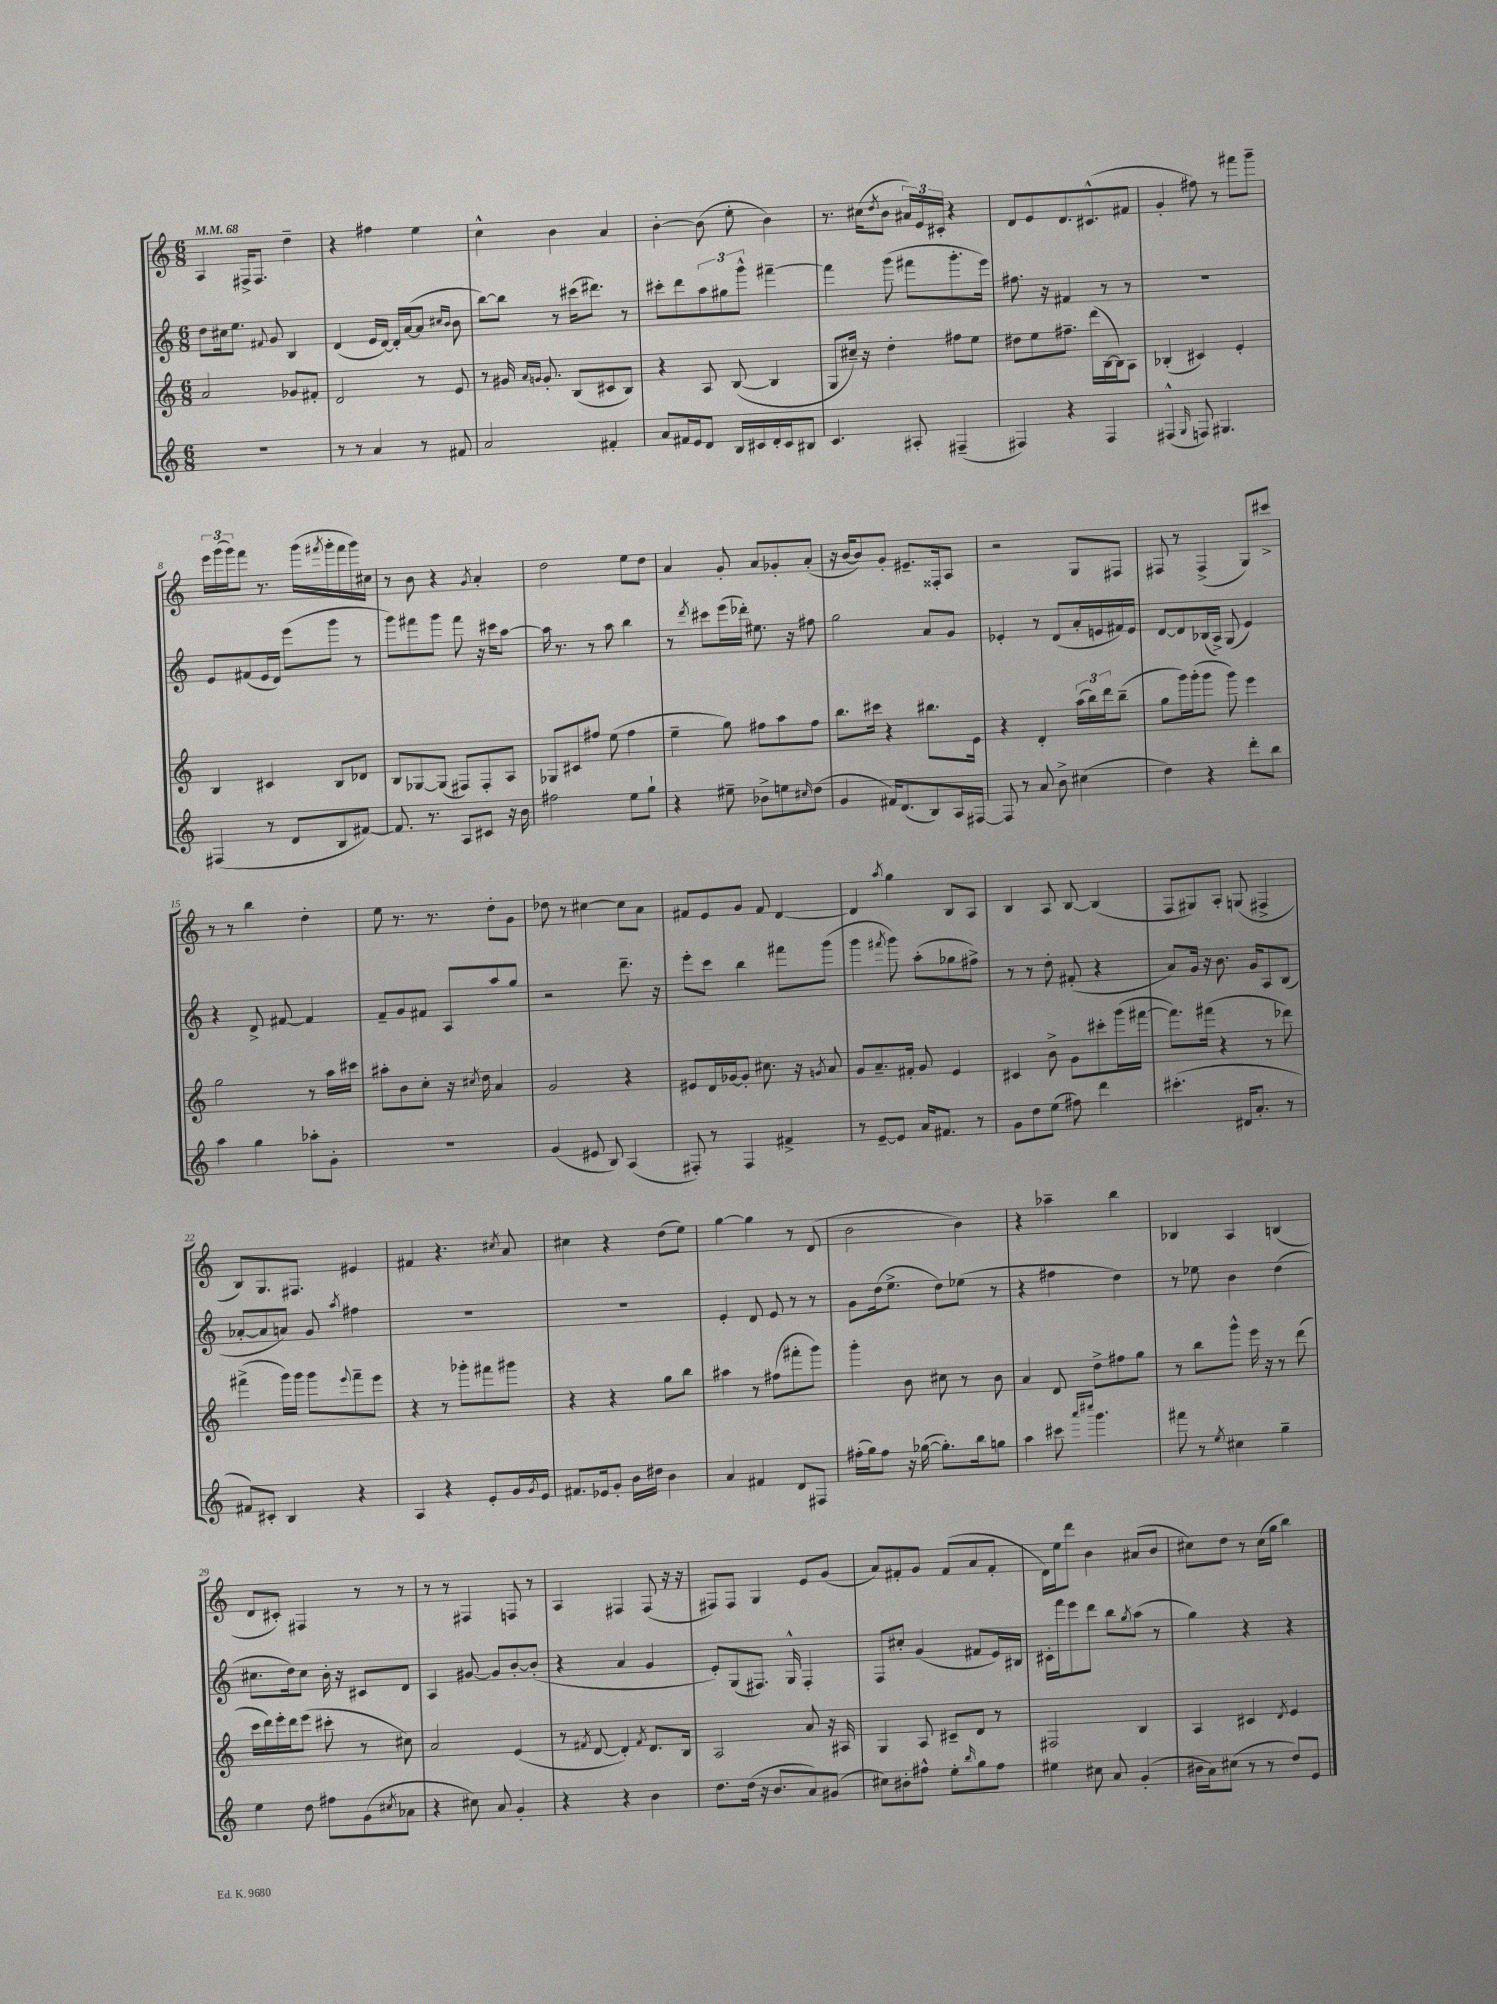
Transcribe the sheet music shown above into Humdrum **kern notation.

**kern	**kern	**kern	**kern
*staff4	*staff3	*staff2	*staff1
*clefG2	*clefG2	*clefG2	*clefG2
*k[]	*k[]	*k[]	*k[]
*M6/8	*M6/8	*M6/8	*M6/8
*MM68	*MM68	*MM68	*MM68
2.r	2a	8dd	4A
.	.	16cc#	.
.	.	8.ee	.
.	.	.	16F#^
.	.	.	8.F#
.	.	8qqf#	.
.	.	8g	.
.	8g-	4B	4dd~
.	8f#'	.	.
=	=	=	=
8r	2d	(4d	4r
8r	.	.	.
4a	.	16e	4ff#
.	.	[16d)	.
.	.	16d']	.
.	.	([16a	.
8r	8r	8a]	4ee
.	.	16qqcc#	.
.	.	16qqb	.
8f#	8e	8b	.
=	=	=	=
2a	8r	[8bb)	4cc^^
.	16g#	8bb]	.
.	16qqa	.	.
.	16qqg	.	.
.	8.g'	.	.
.	.	8r	4b
.	(8B	(16ccc#	.
.	.	8.ddd#)	.
4f#'	8c#	.	4a
.	8B)	8r	.
=	=	=	=
8a	4r	8ccc#'	[4b'
16f#	.	8ddd	.
16e	.	.	.
8d	8A	12aa	(8b]
.	.	12gg#	.
16B	([8B	.	8ee'
.	.	12ggg^^	.
16c#	.	.	.
16d'	4B]	[4fff#~	4b)
16c#	.	.	.
8B#	.	.	.
=	=	=	=
4.c	8G	4fff#]	8.r
.	16cc#~)	.	.
.	16r	.	(16cc#
.	.	.	8qdd
.	4dd'	(8ggg	8b
8A#'	.	8fff#	24a#)
.	.	.	24e
.	.	.	24c#'
(4F#~	8ff#	8.ggg'	4r
.	8ee	.	.
.	.	16eee)	.
=	=	=	=
4F#)	8dd#	8.ff#	8d
.	8ee	.	8e
.	.	16r	.
4r	8.ff#~	4f#	8.d
.	(16ddd	.	(8.c#^^
4F#	[16B	8r	.
.	16B])	.	.
.	8A	8r	8f#
=	=	=	=
(4F#^^	(4B-'	2.r	4g'
16qqG	.	.	.
8F)	4c#)	.	8ff#)
4.G#	.	.	8r
.	4e'	.	8fff#
.	.	.	8ggg~
=	=	=	=
(4F#	4B	8e	24eee
.	.	.	(24ggg
.	.	.	24ggg)
.	.	(8f#	8fff
8r	4c#	16e	8.r
.	.	16d)	.
8d	.	(8eee	.
.	.	.	(16ggg
.	.	.	8qfff#
8B	8B	8ggg	16ggg'
.	.	.	16fff#
[8f#)	8d-	8r	16ggg)
.	.	.	16cc#
=	=	=	=
8.f#]	8B	8ggg)	8r
.	[8G-	8fff#	8b
8.r	.	.	.
.	(8G-]	8ggg	4r
8A	8F#)	8fff#	.
.	.	.	8qg
8c#	8F#'	16r	4a'
.	.	16ccc#	.
16r	8A	[8aa	.
16b	.	.	.
=	=	=	=
2ff#	8G-	16aa]	2dd
.	.	8.r	.
.	8c#	.	.
.	8ff#	8r	.
.	(8ee	8aa	.
8ee	4ff#	4bb	8ee
8gg`	.	.	8dd
=	=	=	=
4r	4ee~	8r	4a
.	.	8qddd	.
.	.	8ccc#	.
8ee#~	8gg)	(16eee	8g'
.	.	16ddd-')	.
8b-^	8ff#	8.ee#	8a
8ee	8aa	.	8g-'
.	.	16r	.
16qqcc#	.	.	.
(8dd	8ff#	8ff#	(8a'
=	=	=	=
4g	8.bb	2gg	16r
.	.	.	[16b
.	.	.	8b])
.	16ccc#	.	.
16f#)	4r	.	8g'
(8.d	.	.	.
.	.	.	8.e#~
8B)	8.bb#	8a	.
.	.	.	16F##'
16A	.	8g	8A
[16F#	16e	.	.
=	=	=	=
8F#]	4r	4e-'	2r
8r	.	.	.
8a	4d'	8r	.
8b^	.	(8d	.
(4cc#	(24aa	16a'	8G
.	24bb)	.	.
.	.	16e	.
.	24ddd	.	.
.	(8bb~	16f#)	8F#
.	.	16e	.
=	=	=	=
4dd)	8gg	[8d	8F#
.	16ggg)	8d]	8r
.	(16ggg'	.	.
4r	8ggg	(16B-	(4F#^
.	.	16A^)	.
.	8ggg)	(8G	.
8ddd'	4eee	4e)	8G)
8bb	.	.	8ccc#^
=	=	=	=
4aa	2gg	4r	8r
.	.	.	8r
4gg	.	8d^	4bb
.	.	[8f#	.
8aa-'	8r	4f#]	4dd'
8g'	16aa	.	.
.	16ccc#	.	.
=	=	=	=
2.r	8aa#'	8f~	8ee
.	8b	8g	8.r
.	8cc'	8f#	.
.	.	.	8.r
.	16r	8A	.
.	8qcc#	.	.
.	16dd	.	.
.	4a	8aa	8dd'
.	.	8gg	8g
=	=	=	=
(4g	2g	2r	8dd-
.	.	.	8r
8e#	.	.	[4cc#
8B)	.	.	.
(4A	4r	8.ddd~	8cc#]
.	.	.	8a
.	.	16r	.
=	=	=	=
8F#')	8e#	8eee'	8f#
8r	16d	8ccc	8e
.	[16g-	.	.
4F#	8g-']	4bb	8g
.	8.cc#	.	8f#
4f#^	.	8fff#	[4d
.	16r	.	.
.	8qg	.	.
.	8a	(8ggg	.
=	=	=	=
8r	8g	4ggg	4d]
[8e~	8.a~	.	.
.	.	8qfff#	8qaa
8e]	.	8ggg)	4gg
.	16f#'	.	.
16a	8g	(8aa'	.
8.f#	.	.	.
.	4e	8gg-	8B
8r	.	8ff#^)	8A
=	=	=	=
8g	4c#	8r	4B
8dd	.	8r	.
(8ee	8b^	8dd'	8A
8ff#)	8g	(8f#'	[8B
4ddd	8ccc#'	4r	(4B]
.	(16ggg	.	.
.	[16fff#	.	.
=	=	=	=
(4.ccc#'	8.fff#])	8a)	8F
.	.	16g	8G#)
.	(16fff#	16r	.
.	4r	8.b	8A'
16d#	.	.	(8G
8.a'	.	16g	.
.	8r	8A	4F#^
8r	8ddd-)	(8B	.
=	=	=	=
8f#)	(4fff#^	[8a-'	8B)
8c#'	.	8a-]	8.G
4B	16ggg)	8a)	.
.	16ggg	.	8.F#
.	8ggg	8g	.
.	8qqeee	8qaa	.
4r	8fff#~	4ff#	4e#
.	8eee	.	.
=	=	=	=
4A	4r	2.r	4f#
4r	8r	.	4.r
.	8ggg-'	.	.
8e'	8fff#	.	.
.	.	.	8qcc#
16g	8ggg#	.	8a
8qg	.	.	.
16e	.	.	.
=	=	=	=
8.f#	4r	2.r	4cc#
16e-	.	.	.
8g'	4r	.	4r
16b	.	.	.
16dd#	.	.	.
4b	8gg	.	(8dd
.	8bb	.	8ee)
=	=	=	=
4a	4aa#	4e'	[4gg
4f#	8r	8d	4gg]
.	(8ff#	8e	.
8d	8fff#'	8r	8r
8F#	8ggg)	8r	(8d
=	=	=	=
(16ff#'	4ggg'	8g	2b
16gg)	.	.	.
8ff#	.	(16dd	.
.	.	8.ee^	.
16r	8b	.	.
([16gg-	.	.	.
8.gg-'])	8cc#	8dd)	.
.	8r	(8ee-	4b)
16bb	.	.	.
8gg	8b	8r	.
=	=	=	=
4aa	4a	4r	4r
8ccc#	8d	4ff#	4aa-~
16qqaaa	.	.	.
16qqcccc#	.	.	.
4.ggg	8dd^	.	.
.	8ff#	4dd)	4bb
.	8gg	.	.
=	=	=	=
8fff#	8r	8r	4B-
8r	8bb	8ee-	.
8qee	.	.	.
4cc#	8ggg^^	4b	4A
.	16eee	.	.
.	16r	.	.
4gg~	8r	(4dd	(4B
.	(8ddd	.	.
=	=	=	=
4ee	16ccc	8.cc#	8d
.	16ddd)	.	.
.	16eee'	.	8c#')
.	16ddd	16dd)	.
8dd	(8eee	8cc#	4F#
8ff#	8ccc#'	16b'	.
.	.	16r	.
(8g	8r	8c#	8r
8qcc#	.	.	.
8a-	8cc#)	8d	8r
=	=	=	=
4r	2a	4A	8r
.	.	.	8r
8cc#)	.	[8g#	4F#
8a	.	8g#]	.
4g'	(4e	[8b'	8F
.	.	(8b']	8r
=	=	=	=
4r	8r	4r	4A
.	8qf#	.	.
.	[8d	.	.
4r	4d'])	4a	4F#
.	8qf#	.	.
4b	8.d	4g	(8F#
.	.	.	16r
.	16B	.	16r
=	=	=	=
8.dd	2A	8e')	8F#)
.	.	(8G	8F#
(16dd	.	.	.
16r	.	8.F#)	4G
8.b	.	.	.
.	.	16G^^	.
8a)	8a	4F#'	8e
(8g#	16r	.	(8g
.	16A#	.	.
=	=	=	=
8cc#)	4G	8F	8a)
8b#'	.	8cc#'	8f#'
8ff#^^	8A	(4g	8g
8ee'	8c#~	.	(8f#
16qqbb	.	.	.
8gg	8d	8f#	8a
8ff#	8r	16e)	8f#'
.	.	16B#	.
=	=	=	=
4ee#	2F#	16c#'	16d)
.	.	16fff	16ee
.	.	8eee	8ddd
8cc#	.	8ddd	4b
8a	.	8bb	.
.	.	8qgg	.
(4g'	4B	(8aa	(8a#
.	.	8r	8b
=	=	=	=
16b#	4A	4gg)	8cc#)
16a)	.	.	.
(8cc#	.	.	8dd
8r	4c#	4r	8r
8r	.	.	(16cc#
.	.	.	16gg
.	8qd	.	.
8dd)	4e	4r	4bb)
8e	.	.	.
==	==	==	==
*-	*-	*-	*-
